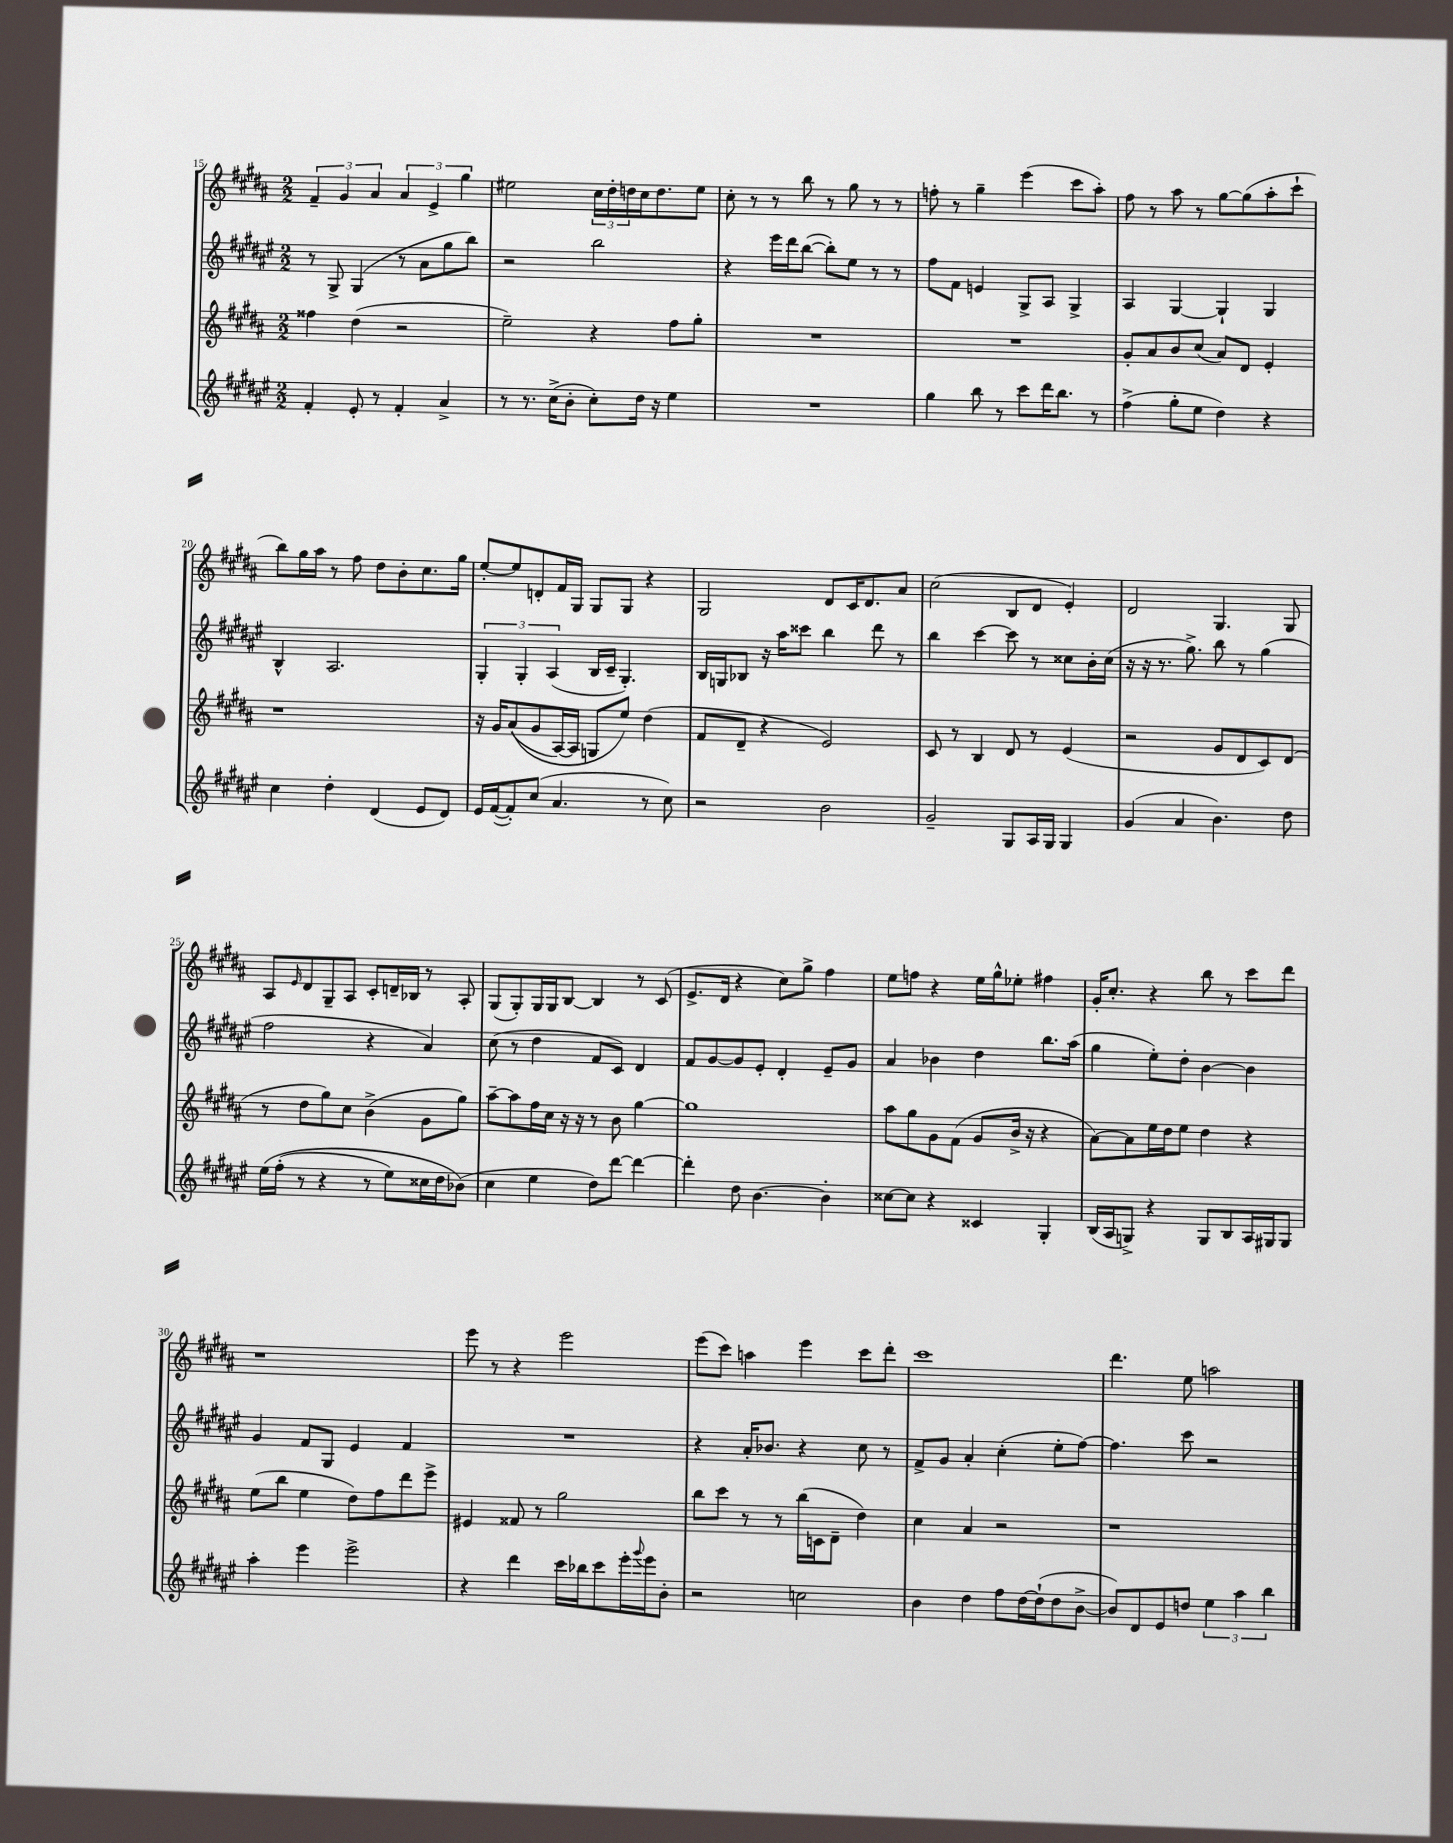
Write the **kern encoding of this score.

**kern	**kern	**kern	**kern
*staff4	*staff3	*staff2	*staff1
*clefG2	*clefG2	*clefG2	*clefG2
*k[f#c#g#d#a#e#]	*k[f#c#g#d#a#]	*k[f#c#g#d#a#e#]	*k[f#c#g#d#a#]
*M2/2	*M2/2	*M2/2	*M2/2
4f#'/	4ff##\	8r	6f#~/
.	.	8G#^/	.
.	.	.	6g#/
8e#'/	(4dd#\	(4G#/	.
.	.	.	6a#/
8r	.	.	.
4f#'/	2r	8r	6a#/
.	.	8a#\L	.
.	.	.	6e^/
4a#^/	.	8gg#\	.
.	.	.	6gg#\
.	.	8bb\J)	.
=	=	=	=
8r	2ee~\)	2r	2ee#\
8.r	.	.	.
(16cc#^\LK	.	.	.
8b'\J	.	.	.
8cc#'\L)	4r	2bb\	24cc#\LL
.	.	.	24dd#'\
.	.	.	24dd\
16dd#\Jk	.	.	16cc#\J
16r	.	.	8.dd\
4ee#\	8ff#\L	.	.
.	8gg#'\J	.	8ee#\J
=	=	=	=
1r	1r	4r	8cc#'\
.	.	.	8r
.	.	16eee#\LL	8r
.	.	16ddd#\J	.
.	.	([8bb\J	8bb\
.	.	8bb'\]L)	8r
.	.	8ee#\J	8gg#\
.	.	8r	8r
.	.	8r	8r
=	=	=	=
4gg#\	1r	8ff#\L	8ff'\
.	.	8f#\J	8r
8bb\	.	4e/	4gg#~\
8r	.	.	.
8ccc#\L	.	8G#^/L	(4eee\
16ddd#\K	.	8A#/J	.
8.bb\J	.	.	.
.	.	4G#^/	8ccc#\L
8r	.	.	8aa#'\J)
=	=	=	=
(4ff#^\	8g#'/L	4A#/	8ff#\
.	8a#/	.	8r
8gg#'\L	8b/	[4G#/	8aa#\
8ee#\J	(8cc#/J	.	8r
4dd#\)	8a#/L)	4G#`/]	[8gg#\L
.	8d#/J	.	(8gg#\]
4r	4e'/	4G#/	8aa#'\
.	.	.	8ccc#`\J
=	=	=	=
4cc#\	1r	4B^^/	8bb\L)
.	.	.	16gg#\L
.	.	.	16aa#\JJ
4dd#'\	.	2.A#/	8r
.	.	.	8ff#\
(4d#/	.	.	8dd#\L
.	.	.	8b'\
8e#/L	.	.	8.cc#\
8d#/J)	.	.	.
.	.	.	16gg#\Jk
=	=	=	=
16e#/LL	16r	6G#'/	[8ee'/L
([16f#/J	16g#/LK	.	.
8f#'/])	&((8a#/	.	8ee/]
.	.	6G#'/	.
(8cc#/J	8g#/	.	8d'/
.	.	(6A#/	.
4.a#/	[16A#/L)	.	16f#/L
.	16A#/]JJ	.	16G#/JJ
.	8G/L	16B/LL	8G#/L
.	.	16c#~/JJ	.
.	8ee/J&)	4.G#'/)	8G#/J
8r	(4dd#\	.	4r
8cc#\)	.	.	.
=	=	=	=
2r	8f#/L	16B/LL	2G#/
.	.	16G/J	.
.	8d#~/J	8B-/J	.
.	4r	16r	.
.	.	16aa#\LK	.
.	.	8ccc##\J	.
2b\	2e/)	4bb\	8d#/L
.	.	.	16c#/K
.	.	.	8.d#/
.	.	8ddd#\	.
.	.	8r	8a#/J
=	=	=	=
2g#~/	8c#/	4bb\	(2cc#\
.	8r	.	.
.	4B/	[4ccc#\	.
8G#/L	8d#/	8ccc#\]	8B/L
16A#/L	8r	8r	8d#/J
16G#/JJ	.	.	.
4G#/	(4e/	8cc##\L	4e'/)
.	.	16b'\L	.
.	.	(16cc##\JJ	.
=	=	=	=
(4g#/	2r	16r	2d#/
.	.	16r	.
.	.	8.r	.
4a#/	.	.	.
.	.	8.gg#^\)	.
4.b\)	8g#/L	8bb\	4.G#/
.	8d#/	8r	.
.	8c#/)	(4gg#\	.
8dd#\	(8d#/J	.	8G#/
=	=	=	=
&(16ee#\LL	8r	2ff#\	8A#/L
(16ff#'\JJ	.	.	.
.	.	.	16qqe/
8r	8dd#\L	.	8d#/
4r	8gg#\)	.	8G#~/
.	8cc#\J	.	8A#/J
8r	(4b^\	4r	8c#'/L
8ee#\L)	.	.	16d~/L
.	.	.	16B-/JJ
16cc##\L	8g#\L	4a#/)	8r
16dd#\J	.	.	.
(8b-\J&)	8gg#\J)	.	8A#'/
=	=	=	=
4cc#\	[8aa#~\L	(8cc#\	(8G#/L
.	8aa#\]	8r	8G#'/)
4ee#\	16ff#\L	4dd#\	16G#/L
.	16cc#\JJ	.	16G#/J
.	16r	.	[8B/J
.	16r	.	.
8dd#\L)	8r	8f#/L	4B/]
[8ddd#\J	8b\	8c#/J)	.
4ddd#\_	[4gg#\	4d#/	8r
.	.	.	(8c#/
=	=	=	=
4ddd#'\]	1gg#]	8f#/L	8.e^/L
.	.	[8g#/	.
.	.	.	16d#/Jk
8dd#\	.	8g#/]	4r
[4.b\	.	8e#'/J	.
.	.	4d#'/	8cc#\L)
.	.	.	8gg#^\J
4b'\]	.	8e#~/L	4ff#\
.	.	8g#/J	.
=	=	=	=
[8cc##\L	8aa#\L	4a#/	8ee\L
8cc##\]J	8gg#\	.	8ff\J
4r	8g#\	4b-\	4r
.	(8f#\J	.	.
4c##/	8g#/L	4dd#\	16ee\LL
.	.	.	16gg#^^\J
.	16b^/Jk	.	8ee-'\J
.	16r	.	.
4G#'/	4r	8.bb\L	4ff#\
.	.	(16aa#\Jk	.
=	=	=	=
(16B/LL	[8a#\L)	4gg#\	16g#'/LK
16A#/J	.	.	8.cc#'/J
8G^/J)	8a#\]	.	.
4r	16ee\L	8ee#'\L)	4r
.	16dd#\J	.	.
.	8ee\J	8dd#'\J	.
8G/L	4dd#\	[4b\	8bb\
8B/	.	.	8r
16A#/L	4r	4b\]	8ccc#\L
16G#/J	.	.	.
8G#/J	.	.	8ddd#\J
=	=	=	=
4aa#'\	(8ee\L	4g#/	1r
.	8bb\J	.	.
4eee#\	4ee\	8f#/L	.
.	.	8G#/J	.
2eee#^\	8dd#\L)	4e#/	.
.	8ff#\	.	.
.	8ddd#\	4f#/	.
.	8eee^\J	.	.
=	=	=	=
4r	4e#/	1r	8eee\
.	.	.	8r
4ddd#\	8f##/	.	4r
.	8r	.	.
16ccc#\LL	2gg#\	.	2eee\
16bb-\J	.	.	.
8ccc#\	.	.	.
16eee#'\L	.	.	.
8qqggg#/	.	.	.
16eee#\J	.	.	.
8b'\J	.	.	.
=	=	=	=
2r	8bb\L	4r	(8eee\L
.	8ccc#\J	.	8ccc#\J)
.	8r	16a#'/LK	4aa\
.	.	8.b-/J	.
.	8r	.	.
2cc\	(16bb\LL	4r	4eee\
.	16c\J	.	.
.	8d#~\J	.	.
.	4dd#\)	8cc#\	8ccc#\L
.	.	8r	8ddd#'\J
=	=	=	=
4b\	4cc#\	8f#^/L	1ccc#
.	.	8g#/J	.
4dd#\	4a#/	4a#'/	.
8ff#\L	2r	(4cc#'\	.
[16dd#\L	.	.	.
(16dd#`\]J	.	.	.
8dd#\	.	8ee#'\L	.
[8b^\J	.	[8ff#\J)	.
=	=	=	=
8b/]L)	1r	4.ff#\]	4.ddd#\
8d#/	.	.	.
8e#/	.	.	.
8dd/J	.	8ccc#\	8ee\
6ee#\	.	2r	2aa\
6aa#\	.	.	.
6bb\	.	.	.
==	==	==	==
*-	*-	*-	*-
